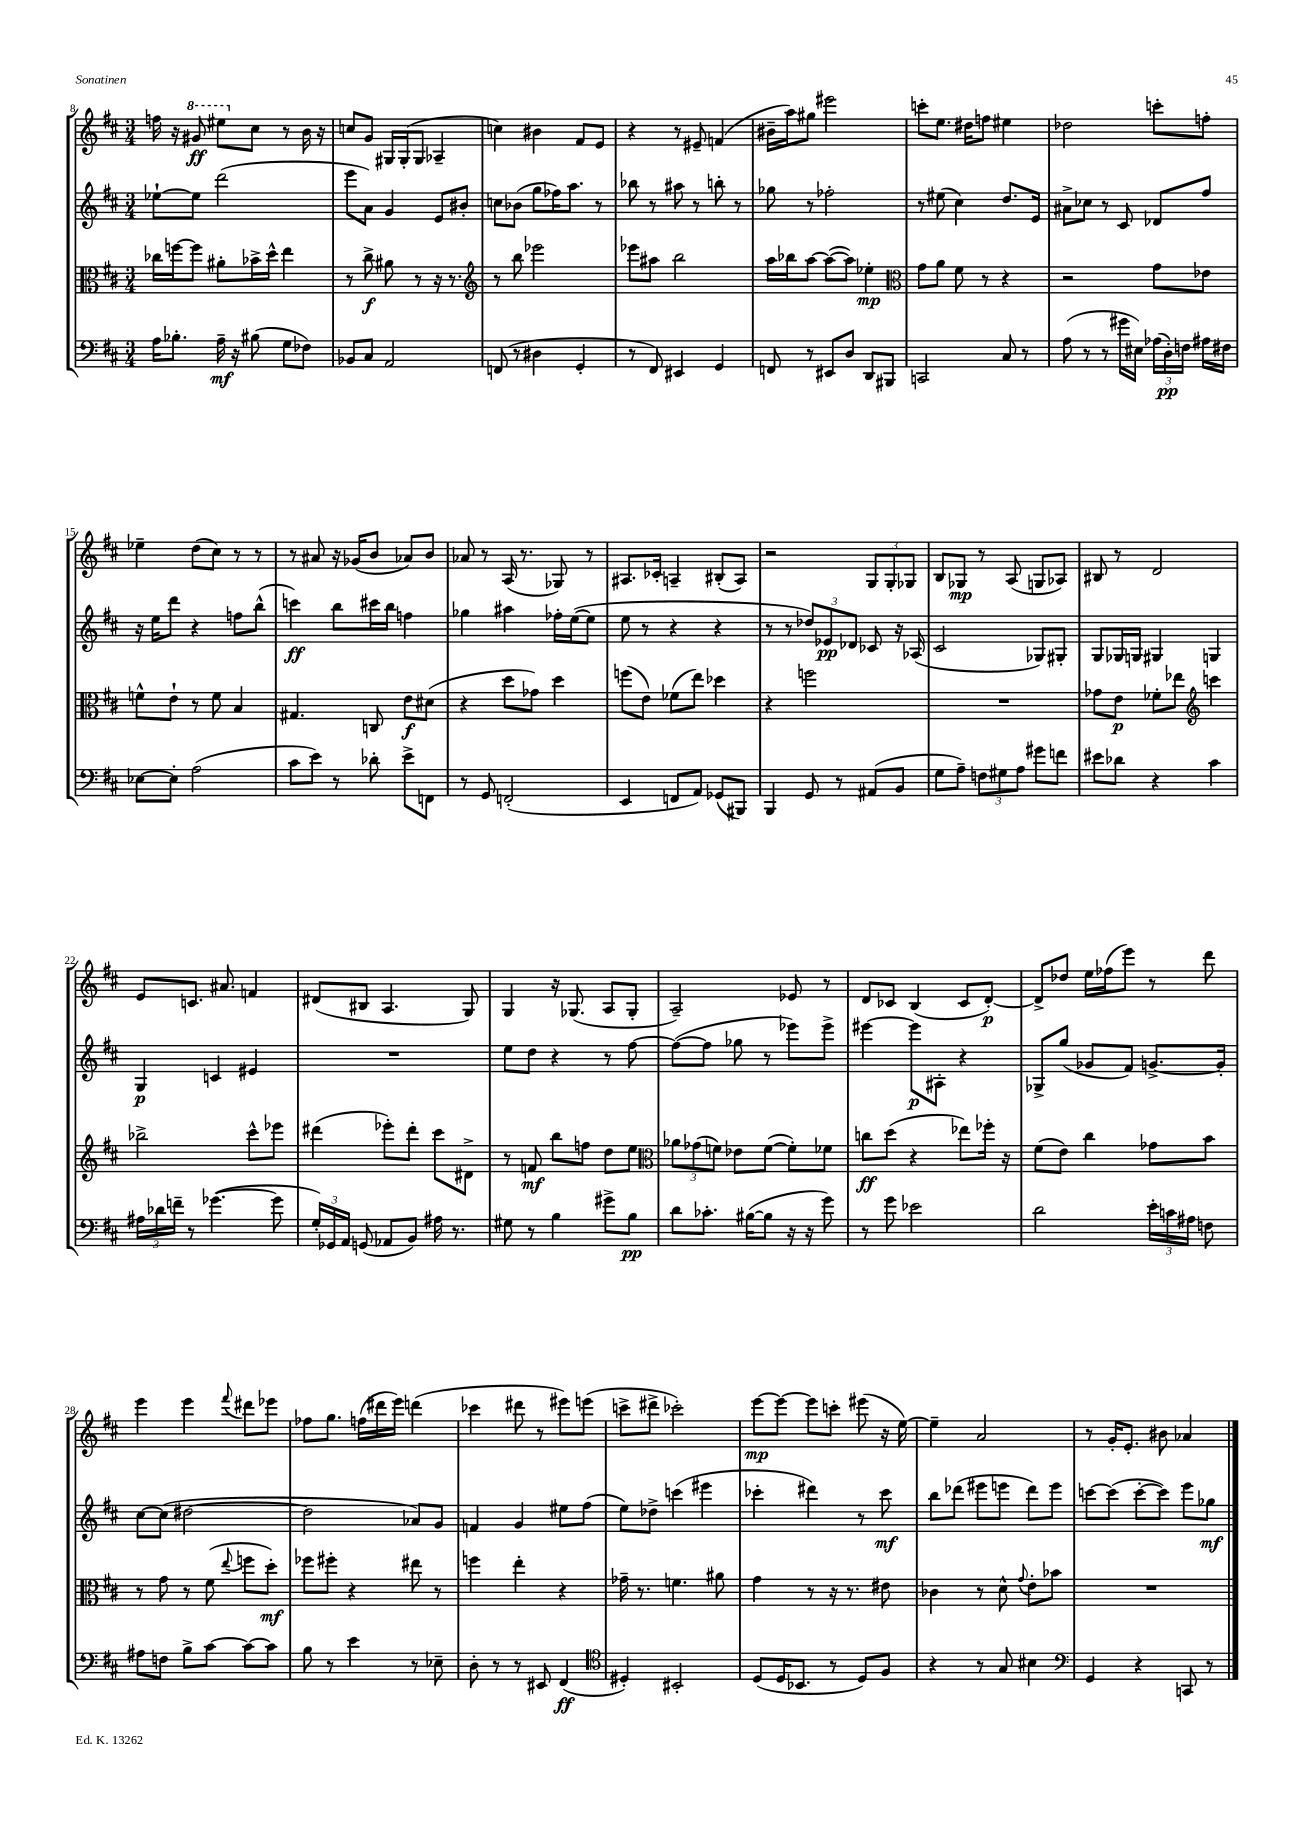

**kern	**kern	**kern	**kern
*staff4	*staff3	*staff2	*staff1
*clefF4	*clefC3	*clefG2	*clefG2
*k[f#c#]	*k[f#c#]	*k[f#c#]	*k[f#c#]
*M3/4	*M3/4	*M3/4	*M3/4
16A	16cc-	[8ee-`	16ff
8.B-'	[16ff	.	16r
.	8ff]	8ee-]	8gg#
16A~	8a#'	(2ddd	8eee#
16r	.	.	.
(8B#	16b-^	.	8cc#
.	16dd^^	.	.
8G	4ee	.	8r
8F-)	.	.	16b
.	.	.	16r
=	=	=	=
8BB-	8r	8eee	8cc
8C#	8cc#^	8a)	8g
2AA	8a#	4g	16G#
.	.	.	(16G#'
.	8r	.	8G#
.	16r	8e	4A-~
.	8.r	.	.
.	.	8b#'	.
=	=	=	=
*	*clefG2	*	*
(8FF	8r	8cc	4cc)
8r	8bb	(8b-	.
4D#	2eee-	8gg	4b#
.	.	16ff-)	.
.	.	8.aa	.
4GG'	.	.	8f#
.	.	8r	8e
=	=	=	=
8r	8eee-	8bb-	4r
8FF#)	8aa#	8r	.
4EE#	2bb	8aa#	8r
.	.	8r	8e#~
4GG	.	8bb'	(4f
.	.	8r	.
=	=	=	=
8FF	16aa	8gg-	16b#~
.	16bb-	.	16aa)
8r	[8aa	8r	8gg#
8EE#	(8aa_	2ff-'	2eee#
8D	8aa])	.	.
8DD	4ee-'	.	.
8BBB#	.	.	.
=	=	=	=
*	*clefC3	*	*
2CC	8g	8r	8ccc'
.	8a	(8ee#	8.ee
.	8f#	4cc#)	.
.	.	.	16dd#
.	8r	.	8ff
8C#	4r	8.dd	4ee#
8r	.	.	.
.	.	16e	.
=	=	=	=
(8A	2r	8a#^	2dd-
8r	.	8cc-	.
8r	.	8r	.
16g#	.	8c#	.
16E#)	.	.	.
(24A-	8g	8d-	8ccc'
24D')	.	.	.
24F	.	.	.
16A#	8e-	8ff#	8ff'
16F#	.	.	.
=	=	=	=
[8E-	8f^^	16r	4ee-~
.	.	16ee	.
8E-']	8e`	8ddd	.
(2A	8r	4r	(8dd
.	8f	.	8cc#)
.	4B	8ff	8r
.	.	(8bb^^	8r
=	=	=	=
8c#	4.G#	4ccc)	8r
8e)	.	.	8a#
8r	.	8bb	16r
.	.	.	(16g-
8d-'	8C	16ccc#	8b
.	.	16bb	.
8e^	8e	4ff	8a-)
8FF	(8d#	.	8b
=	=	=	=
8r	4r	4gg-	8a-
8GG	.	.	8r
(2FF'	8dd	4aa#	(16A
.	.	.	8.r
.	8g-)	.	.
.	4dd	16ff-'	8G-)
.	.	([16ee	.
.	.	8ee]	8r
=	=	=	=
4EE	(8ff	8ee	8.A#
.	8e)	8r	.
.	.	.	16c-'
8FF	(8f-	4r	4A~
8AA)	8ee)	.	.
(8GG-	4dd-	4r	(8B#'
8BBB#)	.	.	8A)
=	=	=	=
4BBB	4r	8r	2r
.	.	8r	.
8GG	2ff	12dd-)	.
.	.	12e-	.
8r	.	.	.
.	.	12d-	.
(8AA#	.	8c-	12G
.	.	.	12G'
8BB	.	16r	.
.	.	.	12G-
.	.	(16A-	.
=	=	=	=
8G	2.r	2c#	8B
8A~)	.	.	8G-
12F	.	.	8r
12G#	.	.	.
.	.	.	(8A
12A	.	.	.
8g#	.	8G-)	8G
8f	.	8G#'	8A-)
=	=	=	=
8e#	8g-	8G	8B#
8d-	8e	16G-	8r
.	.	16G	.
4r	8f-'	4G#	2d
.	8ee-	.	.
*	*clefG2	*	*
4c#	4ccc	4G	.
=	=	=	=
24A#	2bb-^	4G	8e
24d-	.	.	.
24f~	.	.	.
8r	.	.	8.c
([4.g-	.	4c	.
.	.	.	8.a#
.	8ccc#^^	4e#	4f
8g-]	8eee-	.	.
=	=	=	=
24G')	(4ddd#	2.r	(8d#
24GG-	.	.	.
24AA	.	.	.
(8GG	.	.	8B#
8AA-	8eee-')	.	4.A
8BB)	8ddd#'	.	.
16A#	8ccc#	.	.
8.r	.	.	.
.	8d#^	.	8G)
=	=	=	=
8G#	8r	8ee	4G
8r	8f	8dd	.
4B	8bb	4r	16r
.	.	.	(8.G-
.	8ff	.	.
8g#^	8dd	8r	8A
8B	8ee	[8ff#	8G-'
=	=	=	=
*	*clefC3	*	*
8d	12a-	(8ff#_	2A~)
.	(12g-	.	.
8.c-'	.	8ff#]	.
.	12f)	.	.
.	8e-	8gg-	.
([16B#	.	.	.
8B#]	([8f	8r	.
16r	8f'])	8eee-)	8e-
16r	.	.	.
8g)	8f-	8eee-^	8r
=	=	=	=
8r	8cc	[4eee#	8d
8g	(8dd	.	8c-
2e-	4r	8eee#]	(4B
.	.	8A#'	.
.	8ee-)	4r	8c-
.	16ff-'	.	[8d')
.	16r	.	.
=	=	=	=
2d	(8f#	8G-^	8d^]
.	8e)	(8gg	8dd-
.	4cc#	8g-	16ee
.	.	.	(16ff-
.	.	8f#)	8eee)
24e'	8g-	[8.g^	8r
24c	.	.	.
24A#	.	.	.
8F	8b	.	8ddd
.	.	16g']	.
=	=	=	=
8A#	8r	[8cc#	4eee
8F	8g	(8cc#]	.
8B^	8r	[2dd#	4eee
[8c#	(8f#	.	.
.	8qqee	.	8qqfff#
8c#_	8ff	.	8ddd#
8c#]	8dd')	.	8eee-
=	=	=	=
8B	8ff-	2dd#]	8ff-
8r	8ff#'	.	8.gg
4e	4r	.	.
.	.	.	(16ff
.	.	.	16ddd#
.	.	.	16eee)
8r	8ee#	8a-)	(4ddd
8E-~	8r	8g	.
=	=	=	=
8D'	4ff	4f	4ccc-
8r	.	.	.
8r	4ee'	4g	8ddd#
8EE#	.	.	8r
(4FF#	4r	8ee#	8eee#)
.	.	(8ff#	(8eee
=	=	=	=
*clefC4	*	*	*
4D#')	16g-~	8ee)	8ccc^
.	8.r	.	.
.	.	8dd-^	8ddd#^
2BB#'	4.f	(4ccc	2ccc-')
.	.	4eee#	.
.	8a#	.	.
=	=	=	=
(8D	4g	4ccc-'	[8eee
16D	.	.	8eee_
8.BB-	.	.	.
.	8r	4ddd#)	8eee]
8r	16r	.	8ccc'
.	8.r	.	.
8D)	.	8r	(8eee#
8F#	8e#	8ccc-	16r
.	.	.	[16ee)
=	=	=	=
4r	4c-	8bb	4ee~]
.	.	(8ddd-	.
8r	8r	8eee#	2a
8G	8d^^	8eee	.
.	8qqg	.	.
4B#	8e'	8ddd-)	.
.	8b-	8eee	.
=	=	=	=
*clefF4	*	*	*
4GG	2.r	[8ccc	8r
.	.	(8ccc]	16g'
.	.	.	8.e'
4r	.	[8ccc'	.
.	.	8ccc])	8b#
8CC	.	8eee	4a-
8r	.	8gg-	.
==	==	==	==
*-	*-	*-	*-
